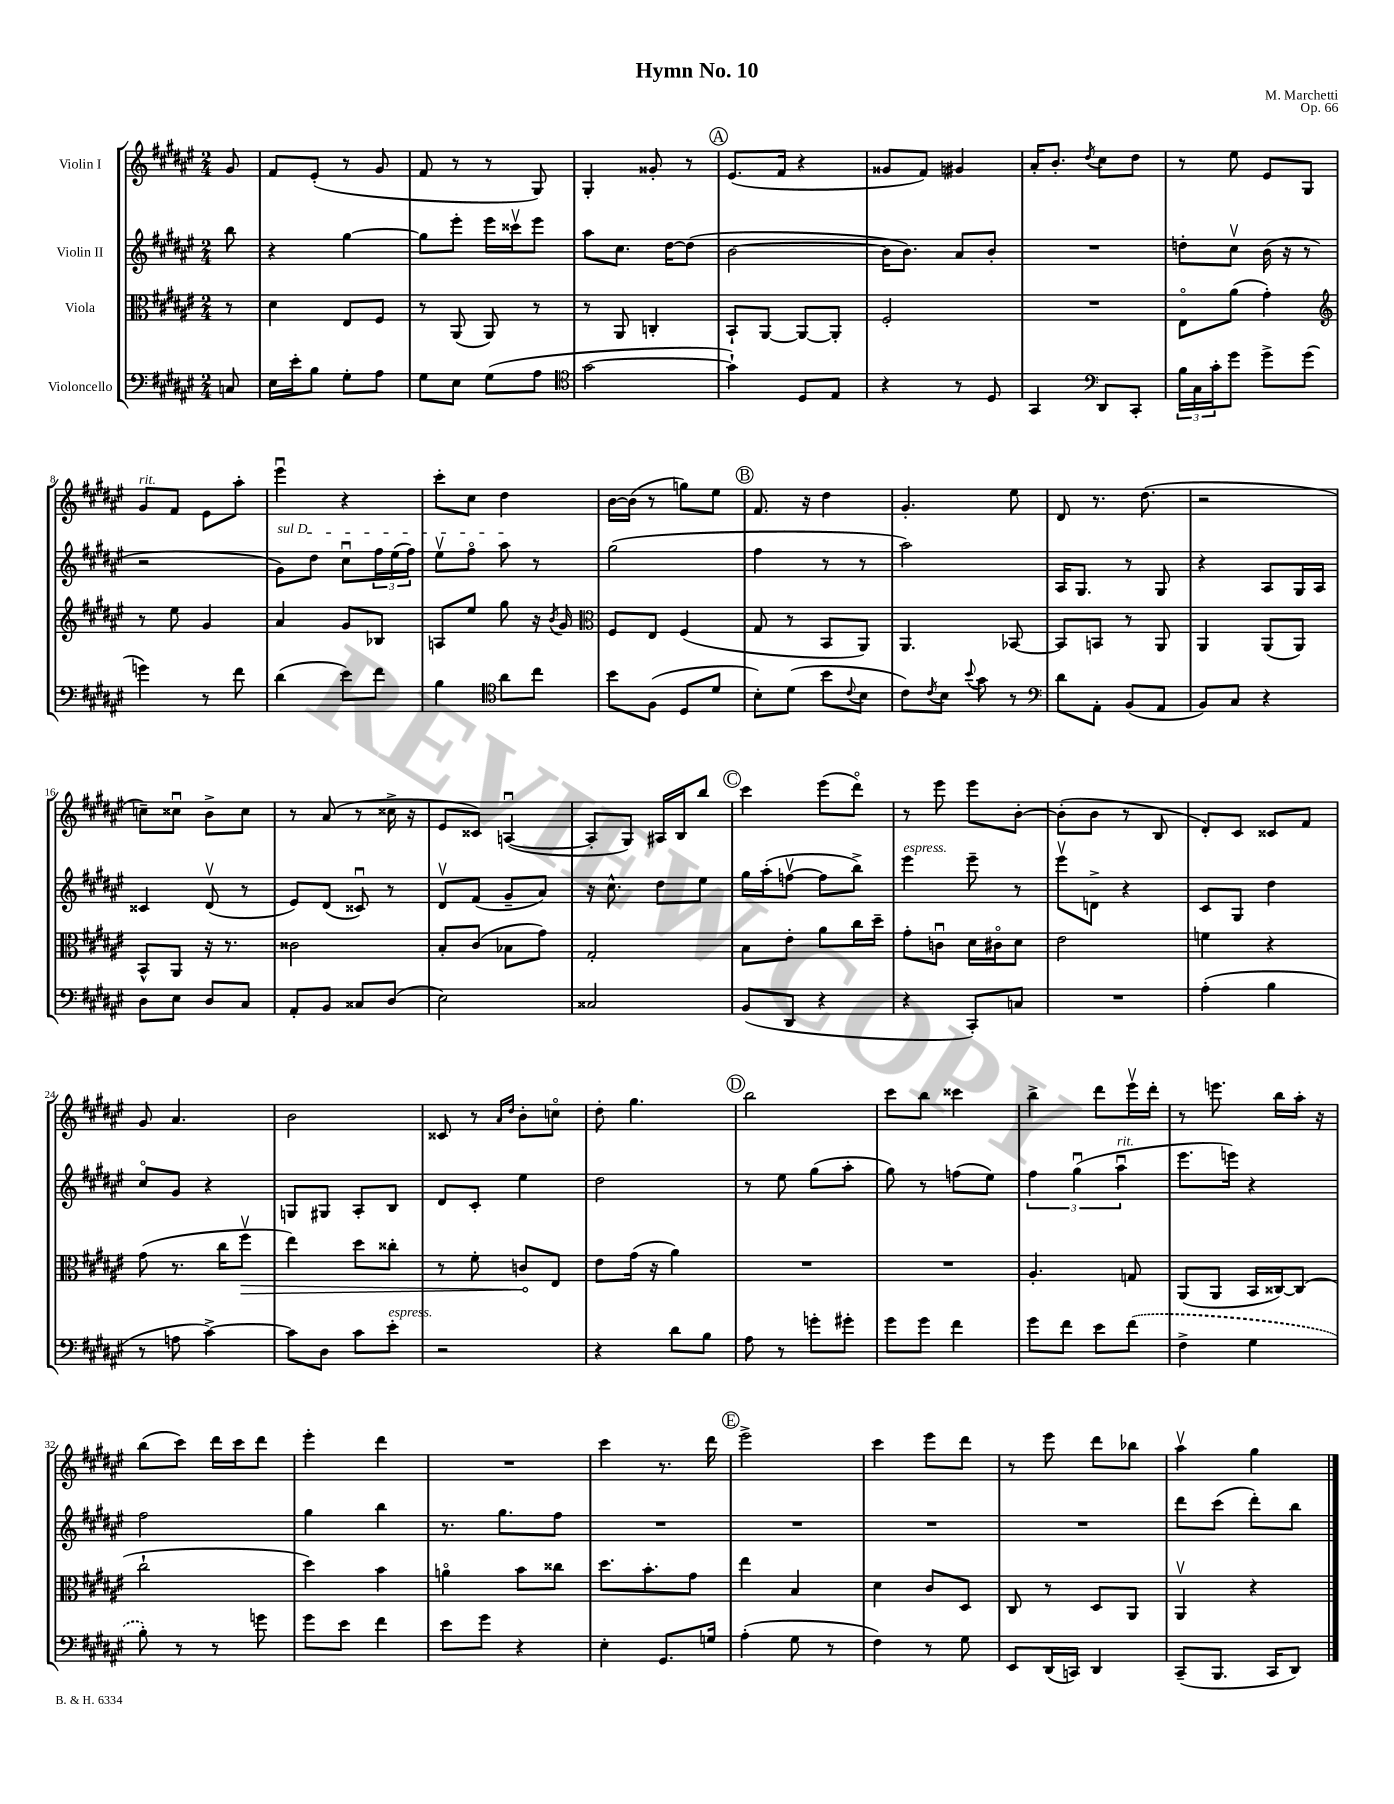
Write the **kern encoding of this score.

**kern	**kern	**kern	**kern
*staff4	*staff3	*staff2	*staff1
*clefF4	*clefC3	*clefG2	*clefG2
*k[f#c#g#d#a#e#]	*k[f#c#g#d#a#e#]	*k[f#c#g#d#a#e#]	*k[f#c#g#d#a#e#]
*M2/4	*M2/4	*M2/4	*M2/4
8C	8r	8bb	8g#
=	=	=	=
16E#	4d#	4r	8f#
16e#'	.	.	.
8B	.	.	(8e#'
8G#'	8E#	[4gg#	8r
8A#	8F#	.	8g#
=	=	=	=
8G#	8r	8gg#]	8f#
8E#	(8AA#	8eee#'	8r
(8G#	8AA#)	16eee#	8r
.	.	16ccc##v	.
8A#	8r	8eee#	8G#)
=	=	=	=
*clefC4	*	*	*
[2g#	8r	8aa#	4G#'
.	8AA#	8.cc#	.
.	4C'	.	8g##'
.	.	[16dd#	.
.	.	(8dd#]	8r
=	=	=	=
4g#`])	8BB`	[2b	(8.e#
.	[8AA#	.	.
.	.	.	16f#
8D#	8AA#_	.	4r
8E#	8AA#']	.	.
=	=	=	=
4r	2F#'	16b]	8g##
.	.	8.b)	.
.	.	.	8f#)
8r	.	8a#	4g#
8D#	.	8b'	.
=	=	=	=
4GG#	2r	2r	16a#'
.	.	.	8.b'
*clefF4	*	*	*
.	.	.	8qdd#
8DD#	.	.	8cc#
8CC#'	.	.	8dd#
=	=	=	=
24B	8E#o	8dd'	8r
24C#	.	.	.
24c#'	.	.	.
8g#	(8a#	8cc#v	8ee#
8g#^	4g#')	(16b	8e#
.	.	16r	.
(8g#	.	8r	8G#
=	=	=	=
*	*clefG2	*	*
4g)	8r	2r	8g#
.	8ee#	.	8f#
8r	4g#	.	8e#
8f#	.	.	8aa#'
=	=	=	=
(4d#	4a#	8g#)	4eee#u
.	.	8dd#	.
8e#)	8g#	8cc#u	4r
8f#	8B-	24ff#	.
.	.	(24ee#	.
.	.	24ff#)	.
=	=	=	=
4B	8A	8ee#v	8ccc#'
.	8ee#	8ff#o	8cc#
*clefC4	*	*	*
8a#	8gg#	8aa#	4dd#
8cc#	16r	8r	.
.	8qb	.	.
.	16g#	.	.
=	=	=	=
*	*clefC3	*	*
8b	8F#	(2gg#	[16b
.	.	.	(16b]
(8F#	8E#	.	8r
8D#	(4F#	.	8gg)
8d#	.	.	8ee#
=	=	=	=
8B')	8G#	4ff#	8.f#
(8d#	8r	.	.
.	.	.	16r
8b	8BB	8r	4dd#
8qqc#	.	.	.
8B	8AA#)	8r	.
=	=	=	=
8c#)	4.AA#	2aa#)	4.g#'
8qc#	.	.	.
8B	.	.	.
8qqb	.	.	.
8g#	.	.	.
8r	[8BB-	.	8ee#
=	=	=	=
*clefF4	*	*	*
8d#	8BB-]	16A#	8d#
.	.	8.G#	.
8AA#'	8BB	.	8.r
(8BB	8r	8r	.
.	.	.	(8.dd#
8AA#	8AA#	8G#	.
=	=	=	=
8BB)	4AA#	4r	2r
8C#	.	.	.
4r	(8AA#	8A#	.
.	8AA#)	16G#	.
.	.	16A#	.
=	=	=	=
8D#	8BB^^	4c##	8cc~)
8E#	8AA#	.	8cc##u
8D#	16r	(8d#v	8b^
.	8.r	.	.
8C#	.	8r	8cc##
=	=	=	=
8AA#'	2c##	8e#)	8r
8BB	.	(8d#	(8a#
8C##	.	8c##u)	8r
(8D#	.	8r	16cc##^
.	.	.	16r
=	=	=	=
2E#)	8B'	8d#v	8e#
.	(8c#	(8f#	8c##)
.	8B-	8g#~	([4Au
.	8g#)	8a#)	.
=	=	=	=
2C##	2G#'	16r	8A']
.	.	8.cc#^^	.
.	.	.	8G#)
.	.	8dd#	16A#
.	.	.	16B
.	.	8ee#	8bb
=	=	=	=
(8BB	8B	16gg#	4ccc#
.	.	(16aa#'	.
8DD#	8e#'	[8ffv	.
4r	8a#	8ff]	(8eee#
.	16cc#	8bb^)	8ddd#o)
.	16dd#~	.	.
=	=	=	=
4r	8g#'	4eee#	8r
.	8cu	.	8eee#
8CC#')	16d#	8eee#~	8eee#
.	16c#o	.	.
8C	8d#	8r	[8b'
=	=	=	=
2r	2e#	8eee#v	(8b']
.	.	8d^	8b
.	.	4r	8r
.	.	.	8B
=	=	=	=
(4A#'	4f	8c#	8d#')
.	.	8G#	8c#
4B	4r	4dd#	8c##
.	.	.	8f#
=	=	=	=
8r	(8g#	8cc#o	8g#
8A	8.r	8g#	4.a#
[4c#^)	.	4r	.
.	16cc#	.	.
.	8ff#v	.	.
=	=	=	=
8c#]	4ee#)	8G	2b
8D#	.	8G#	.
8c#	8dd#	8A#'	.
8e#'	8cc##'	8B	.
=	=	=	=
2r	8r	8d#	8c##
.	8f#'	8c#'	8r
.	.	.	16qqa#
.	.	.	16qqdd#
.	8c	4ee#	8b'
.	8E#	.	8cco
=	=	=	=
4r	8e#	2dd#	8dd#'
.	(16g#	.	4.gg#
.	16r	.	.
8d#	4a#)	.	.
8B	.	.	.
=	=	=	=
8A#	2r	8r	2bb
8r	.	8ee#	.
8g'	.	(8gg#	.
8g#'	.	8aa#'	.
=	=	=	=
8g#	2r	8gg#)	8ccc#
8g#	.	8r	8bb
4f#	.	(8ff	4ccc##
.	.	8ee#)	.
=	=	=	=
8g#	4.A#'	6ff#	4bb^
8f#	.	.	.
.	.	(6gg#u	.
8e#	.	.	8ddd#
.	.	6aa#u	.
(8f#	8G	.	16eee#v
.	.	.	16ddd#'
=	=	=	=
4F#^	(8AA#	8.eee#	8r
.	8AA#	.	8.eee
.	.	16eee)	.
4G#	16BB	4r	.
.	[16C##)	.	16bb
.	(8C##]	.	16aa#'
.	.	.	16r
=	=	=	=
8B')	2cc#`	2ff#	(8bb
8r	.	.	8ccc#)
8r	.	.	16ddd#
.	.	.	16ccc#
8g	.	.	8ddd#
=	=	=	=
8g#	4dd#)	4gg#	4eee#'
8e#	.	.	.
4f#	4b	4bb	4ddd#
=	=	=	=
8e#	4ao	8.r	2r
8g#	.	.	.
.	.	8.gg#	.
4r	8b	.	.
.	8cc##	8ff#	.
=	=	=	=
4E#'	8.dd#	2r	4ccc#
.	8.b'	.	.
8.GG#	.	.	8.r
.	8g#	.	.
16G	.	.	16ddd#
=	=	=	=
(4A#'	4ee#	2r	2eee#^
8G#	4B	.	.
8r	.	.	.
=	=	=	=
4F#)	4d#	2r	4ccc#
8r	8c#	.	8eee#
8G#	8D#	.	8ddd#
=	=	=	=
8EE#	8C#	2r	8r
(16DD#	8r	.	8eee#
16CC)	.	.	.
4DD#	8D#	.	8ddd#
.	8AA#	.	8bb-
=	=	=	=
(8CC#~	4AA#v	8ddd#	4aa#v
8.BBB	.	(8ccc#	.
.	4r	8ddd#')	4gg#
16CC#	.	.	.
8DD#)	.	8bb	.
==	==	==	==
*-	*-	*-	*-
